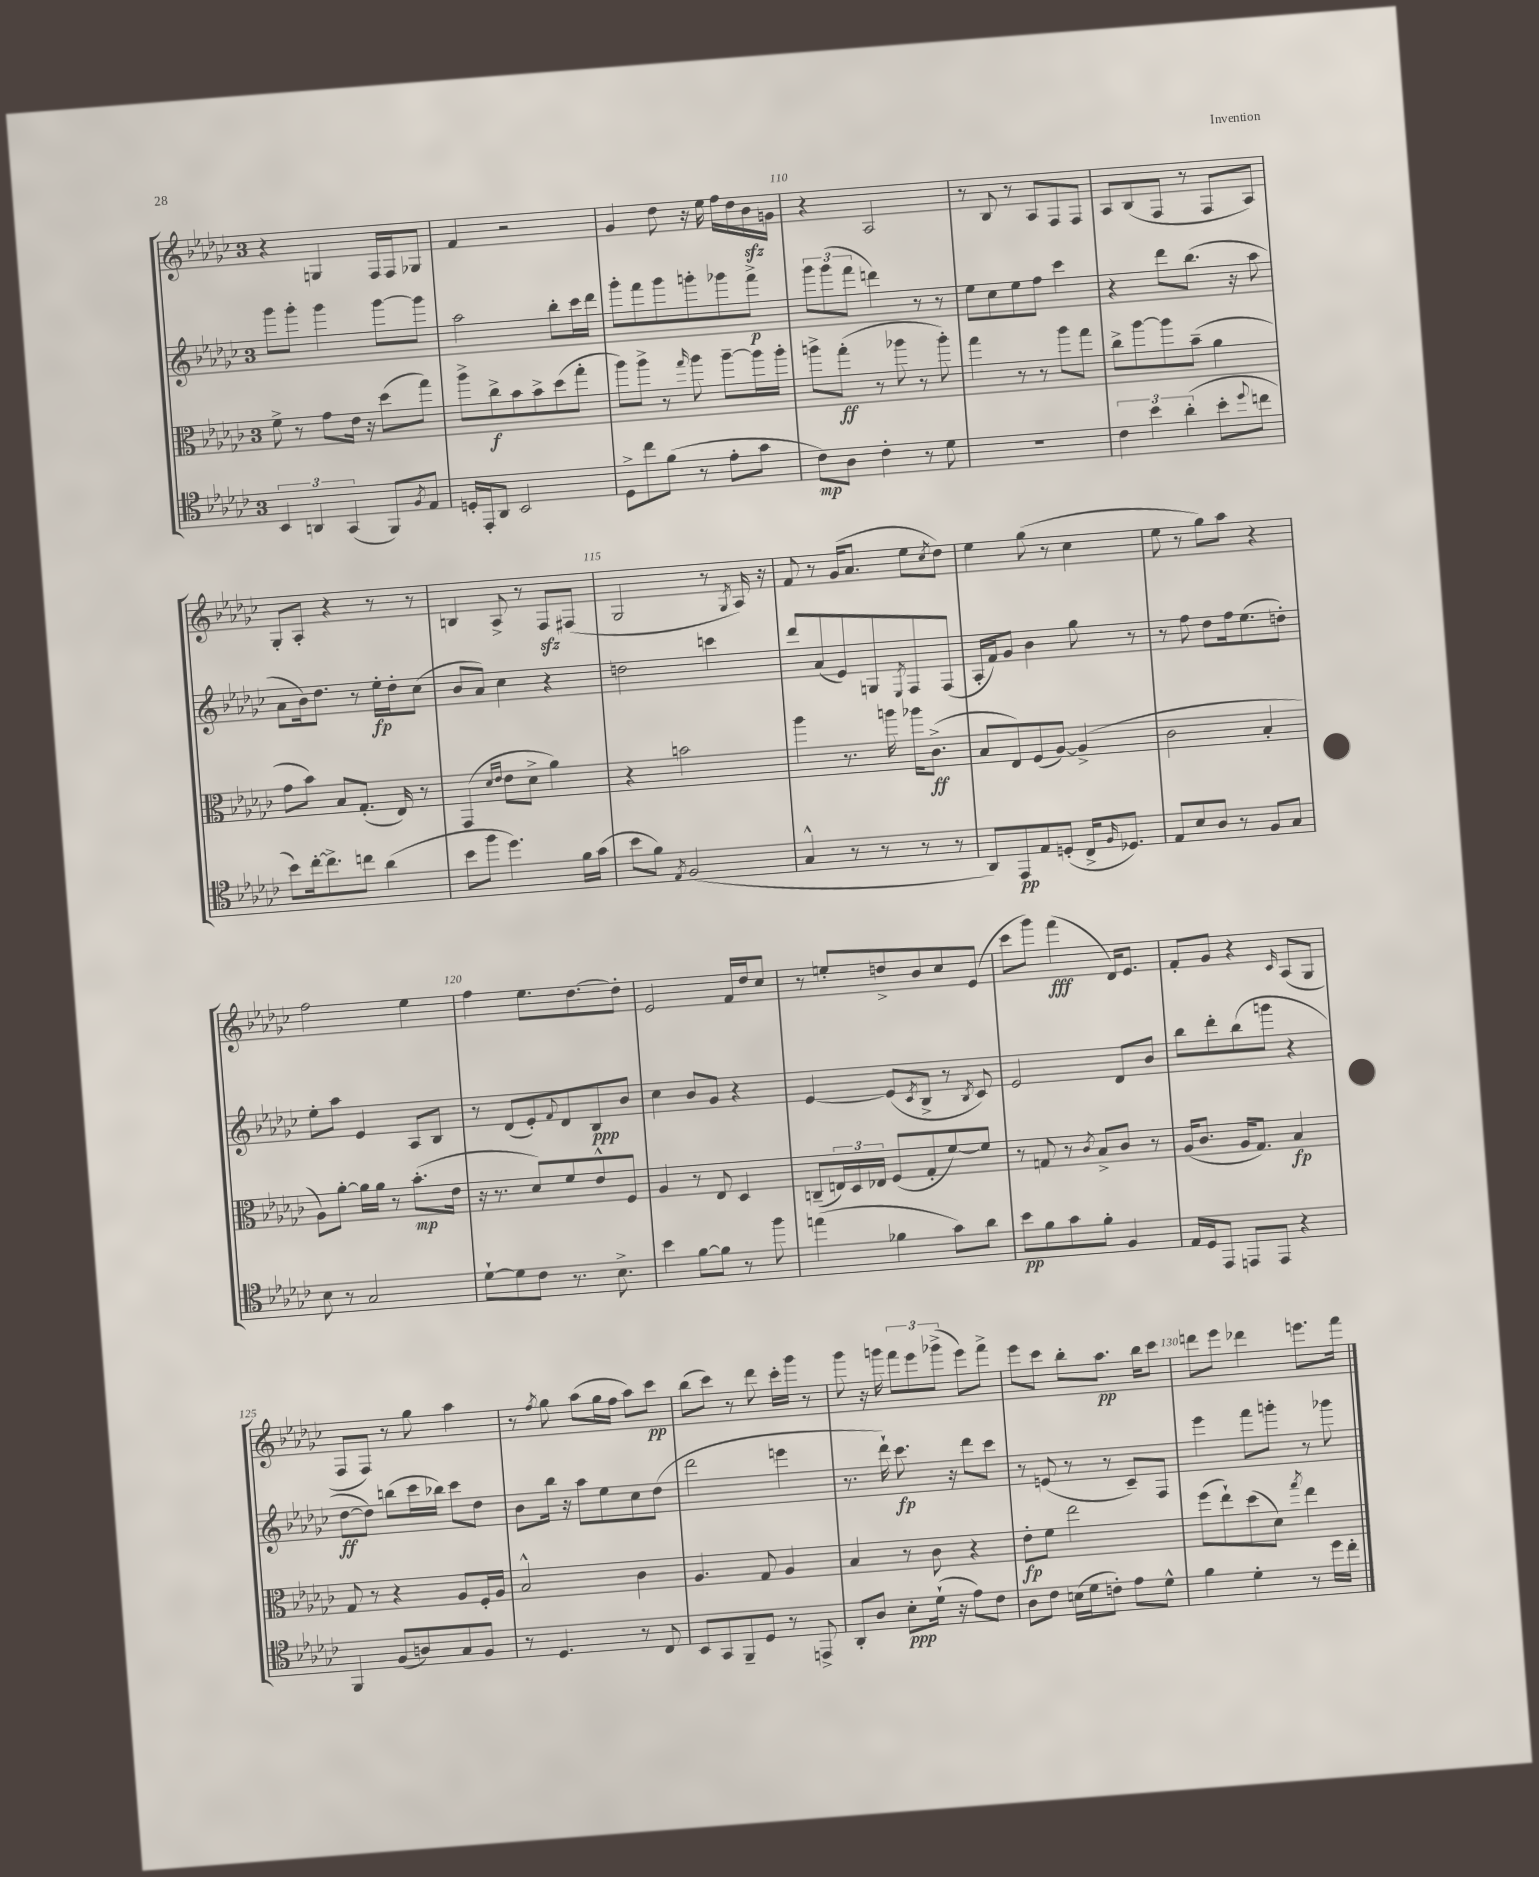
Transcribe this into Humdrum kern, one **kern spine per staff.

**kern	**kern	**kern	**kern
*staff4	*staff3	*staff2	*staff1
*clefC4	*clefC3	*clefG2	*clefG2
*k[b-e-a-d-g-c-]	*k[b-e-a-d-g-c-]	*k[b-e-a-d-g-c-]	*k[b-e-a-d-g-c-]
*M3/4	*M3/4	*M3/4	*M3/4
6BB-	8f^	8ggg-	4r
.	8r	8ggg-'	.
6AA	.	.	.
.	8g-	4ggg-	4G
(6GG-	.	.	.
.	16e-	.	.
.	16r	.	.
8FF)	(8dd-	[8ggg-	16F
.	.	.	16F
8qF	.	.	.
8E-	8gg-)	8ggg-]	8G-
=	=	=	=
16D'	8aa-^	2aa-	4f
16EE-'	.	.	.
8AA-	8cc-^	.	.
2BB-	8b-	.	2r
.	8b-^	.	.
.	(8dd-	8bb-'	.
.	8gg-'	16ccc-	.
.	.	16ddd-	.
=	=	=	=
8D-^	8aa-)	8ggg-'	4g-
8cc-	8aa-^	8fff	.
(8f	8r	8ggg-	8dd-
.	16qqgg-	.	.
8r	8aa-	8ggg'	16r
.	.	.	16ee-
8e-'	[8aa-~	8ggg-	16ff
.	.	.	16dd-
8g-	16aa-]	8fff^	16b-
.	16aa-'	.	16g
=	=	=	=
8c-)	8aa^	12ggg-	4r
.	.	(12ggg-	.
8A-	(8gg-'	.	.
.	.	12fff	.
4c-'	8r	4ddd)	2A-
.	8aa-	.	.
8r	8r	8r	.
8d-	8aa-')	8r	.
=	=	=	=
2.r	4gg-	8ee-	8r
.	.	8cc-	8B-
.	8r	8ee-	8r
.	8r	8ff	8A-
.	8aa-	4ccc-	8F
.	8gg-	.	8F
=	=	=	=
6c-	8cc-^	4r	8A-
.	[8aa-	.	(8B-
6b-	.	.	.
.	8aa-]	8ddd-	8F
(6a-'	.	.	.
.	(8b-~	(8.bb-	8r
8b-'	4a-	.	8F
.	.	16r	.
8qqdd-	.	.	.
8cc	.	8aa-	8A-)
=	=	=	=
8b-)	8g-	8a-	8G-'
[16cc-'	8b-)	16b-)	8A-'
8.cc-^]	.	8.dd-	.
.	8B-	.	4r
8cc	(8.G-'	8r	.
(4a-	.	16ee-'	8r
.	16E-)	16dd-'	.
.	8r	(8cc-	8r
=	=	=	=
8b-	(4GG-	8b-	4B
8ff	.	8a-)	.
.	16qqd-	.	.
.	16qqe-	.	.
4.dd-)	8e-	4cc-	8A-^
.	8d-^	.	8r
.	4a-)	4r	8F
16f	.	.	(8F#
(16g-	.	.	.
=	=	=	=
8b-	4r	2dd	2G-
8f)	.	.	.
8qE-	.	.	.
(2F	2b	.	.
.	.	4ccc	8r
.	.	.	8qG-
.	.	.	16A-)
.	.	.	16r
=	=	=	=
4G-^^	4aa-	8ddd-	8f
.	.	(8a-	8r
8r	8.r	8e-)	(16g-
.	.	.	8.a-
8r	.	8G	.
.	16aa	.	.
.	.	8qE-	.
8r	16aa-	8F	8ee-
.	(8.c-^	.	.
.	.	.	8qcc-
8r	.	(8F	8dd-)
=	=	=	=
8AA-)	8B-	16A-'	4ee-
.	.	16f)	.
8EE-	8E-)	8g-	.
8E-	(8F	4b-	(8gg-
(8D'	[8A-)	.	8r
16C-^	(4A-^]	8gg-	4cc-
16qqF	.	.	.
8.D-)	.	.	.
.	.	8r	.
=	=	=	=
8E-	2c-	8r	8ee-
8B-	.	8ff	8r
8A-	.	8dd-	8gg-)
8r	.	16ff	8aa-
.	.	(8.ee-	.
8F	4B-'	.	4r
8G-	.	8dd')	.
=	=	=	=
8B-	8A-)	8ee-'	2ff
8r	[8a-'	8aa-	.
2G-	16a-]	4e-	.
.	16a-	.	.
.	8r	.	.
.	(8.b-'	8A-	4ee-
.	.	8B-	.
.	16e-	.	.
=	=	=	=
[8d-`	16r	8r	4ff
.	8.r	.	.
8d-]	.	(8d-	.
8c-	8d-)	8e-')	8.ee-
.	.	8qqf	.
8.r	8f	8d-	.
.	.	.	[8.dd-
.	8e-^^	8B-	.
8.B-^	.	.	.
.	8F	8b-	8dd-']
=	=	=	=
4b-	4A-	4cc-	2e-
[8f	8r	8b-	.
8f]	8E-	8g-	.
8r	4D-	4r	16f
.	.	.	16dd-
8ff	.	.	8cc-
=	=	=	=
(4ee	(8C~	[4e-	8r
.	24E)	.	8ee'
.	24D-	.	.
.	24E-	.	.
4f-	(8F	(8e-]	8dd^
.	.	8qc-	.
.	8G-'	8B-^	8b-
8g-)	[8f)	8r	8cc-
.	.	8qB-	.
8a-	8f]	8c-)	(8e-
=	=	=	=
8b-	8r	2e-	8ccc-
8f	8G	.	8ggg-)
8g-	8r	.	(4fff
.	8qc-	.	.
8f'	8B-^	.	.
4F	8c-	8d-	16d-)
.	.	.	8.e-
.	8r	8b-	.
=	=	=	=
16E-	(16A-	8bb-	8f'
16D-	8.c-	.	.
8EE-	.	8ddd-'	8g-
8EE	16A-	(8bb-	4r
.	8.G-)	.	.
8EE	.	8ggg	.
.	.	.	16qqc-
4r	4B-	4r	(8A-
.	.	.	8G-
=	=	=	=
4FF	8G-	[8dd-	8F
.	8r	8dd-])	8F)
(8F	4r	(8bb	8r
8A)	.	16ccc-	8gg-
.	.	16bb-)	.
8G-	8A-	8ccc-	4aa-
8F	16F'	8dd-	.
.	16A-	.	.
=	=	=	=
8r	2B-^^	8b-	8r
.	.	.	8qff
4.D-	.	16bb-	8gg-
.	.	16r	.
.	.	8aa-	(8aa-
.	.	8ee-	16gg-
.	.	.	16ff
8r	4c-	8cc-	8aa-)
8C-	.	(8dd-	8ccc-
=	=	=	=
8BB-	4.A-	2ddd-	(8bb-
8GG-	.	.	8ccc-)
8FF~	.	.	8r
8D-	8G-	.	8ddd-
8r	4A-	4eee	16ccc-'
.	.	.	16ggg-
8EE^	.	.	8r
=	=	=	=
8AA-'	4B-	8.r	8ggg-
8A-	.	.	16r
.	.	16ddd-`)	16ggg
8B-'	8r	8.ccc-	12fff
.	.	.	12eee-
(16d-`	8c-	.	.
.	.	.	(12ggg-^
16r	.	16r	.
8e-)	4r	8ddd-	8eee-)
8c-	.	8ccc-	8fff^
=	=	=	=
8A-	8e-'	8r	8eee-
8c-	8f	(8e	8ccc-
(16B	2ee-	8r	8bb-'
16d-	.	.	.
8c')	.	8r	8.aa-
8e-	.	8c-~)	.
.	.	.	16bb-
8d-^^	.	8F	8ccc-
=	=	=	=
4f	(8ff	4eee-	8ddd
.	8ee-`)	.	8eee-
4d-'	(8dd-	8fff	4ddd-
.	8d-)	8ggg'	.
.	8qgg-	.	.
8r	4ee-	8r	8.eee
16dd-	.	8ggg-	.
16cc-'	.	.	16fff
==	==	==	==
*-	*-	*-	*-
